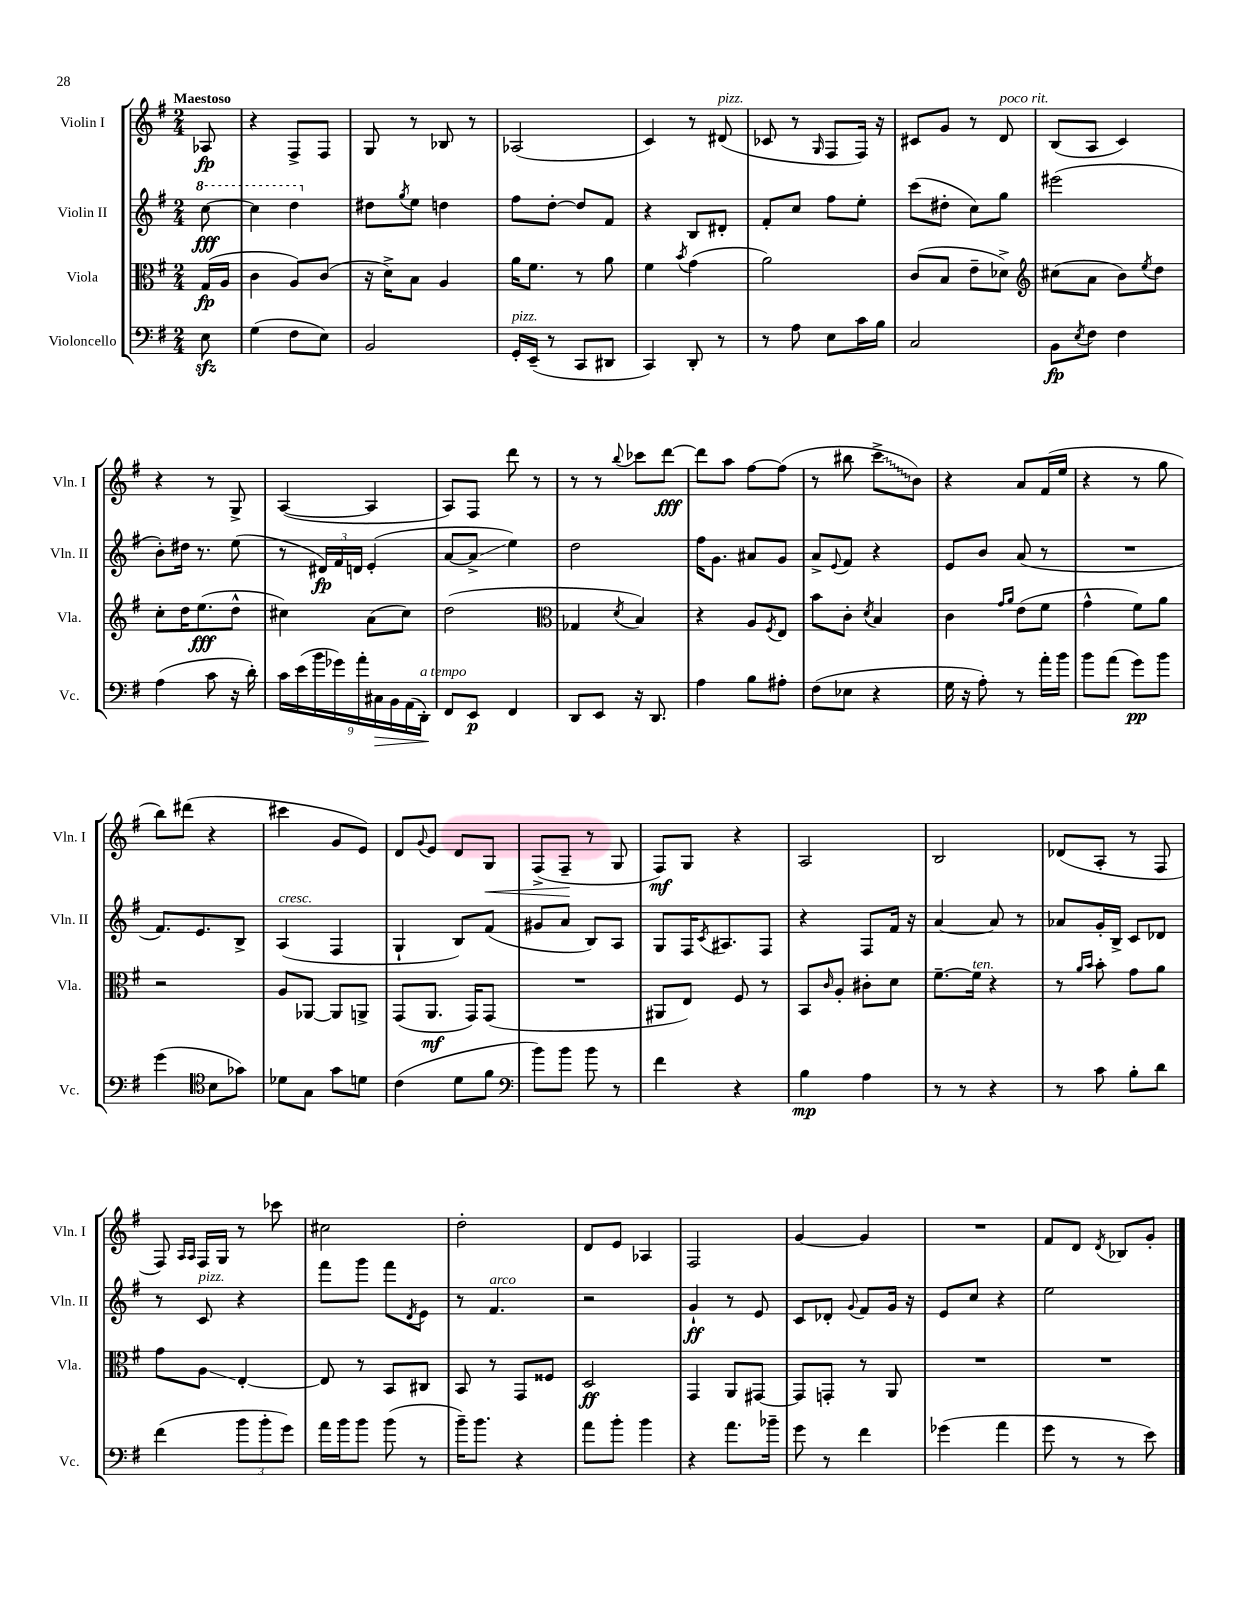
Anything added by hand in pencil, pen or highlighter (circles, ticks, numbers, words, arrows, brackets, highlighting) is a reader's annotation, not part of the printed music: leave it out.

**kern	**kern	**kern	**kern
*staff4	*staff3	*staff2	*staff1
*clefF4	*clefC3	*clefG2	*clefG2
*k[f#]	*k[f#]	*k[f#]	*k[f#]
*M2/4	*M2/4	*M2/4	*M2/4
8E	(16G	[8ccc	8A-
.	16A	.	.
=	=	=	=
(4G	4c	4ccc]	4r
8F#	8A)	4ddd	8F#^
8E)	(8c	.	8F#
=	=	=	=
2BB	16r	8dd#	8G
.	16d^)	.	.
.	.	8qgg	.
.	8B	8ee	8r
.	4A	4dd	8B-
.	.	.	8r
=	=	=	=
16GG'	16a	8ff#	(2A-
(16EE~	8.f#	.	.
8r	.	[8dd'	.
8CC	8r	8dd]	.
8DD#	8a	8f#	.
=	=	=	=
4CC)	4f#	4r	4c)
.	8qb	.	.
8DD'	(4g	8B	8r
8r	.	8d#'	(8d#
=	=	=	=
8r	2a)	8f#'	8c-
8A	.	8cc	8r
.	.	.	16qqG
8E	.	8ff#	8F#
16c	.	8ee'	16F#)
16B	.	.	16r
=	=	=	=
2C	(8c	(8ccc	8c#
.	8B	8dd#'	8g
.	8e~	8cc)	8r
.	8d-^)	8gg	8d
=	=	=	=
*	*clefG2	*	*
8BB	(8cc#	(2eee#	(8B
8qE	.	.	.
8F#	8a	.	8A
4F#	8b)	.	4c)
.	8qee	.	.
.	8dd	.	.
=	=	=	=
(4A	8cc'	8b')	4r
.	16dd	16dd#	.
.	(8.ee	8.r	.
8c	.	.	8r
16r	8dd^^	(8ee	8G^
16d')	.	.	.
=	=	=	=
18c	4cc#)	8r	([4A
(18e	.	.	.
18b	.	.	.
.	.	24d#)	.
18g-)	.	24f#	.
.	.	24d	.
18a'	.	.	.
.	(8a	(4e'	4A]
18C#	.	.	.
18BB	.	.	.
.	8cc#)	.	.
(18AA	.	.	.
18DD')	.	.	.
=	=	=	=
8FF#	(2dd	[8a	8A)
8EE	.	8a^]	8F#
4FF#	.	4ee)	8ddd
.	.	.	8r
=	=	=	=
*	*clefC3	*	*
8DD	4G-	2dd	8r
8EE	.	.	8r
.	8qd	.	8qqbb
16r	4B)	.	8ccc-
8.DD	.	.	.
.	.	.	[8ddd
=	=	=	=
4A	4r	16ff#	8ddd]
.	.	8.g	.
.	.	.	8aa
8B	8A	8a#	[8ff#
.	8qF#	.	.
8A#'	8E	8g	(8ff#]
=	=	=	=
(8F#	8b	8a^	8r
.	.	8qqe	.
8E-	8c'	8f#	8bb#
.	8qd	.	.
4r	4B	4r	8ccc^
.	.	.	8b)
=	=	=	=
16G	4c	8e	4r
16r	.	.	.
8A')	.	8b	.
.	16qqg	.	.
.	16qqa	.	.
8r	(8e	(8a	8a
16a'	8f#	8r	(16f#
16b	.	.	16ee
=	=	=	=
8b	4g^^	2r	4r
(8a	.	.	.
8g)	8f#)	.	8r
8b	8a	.	8gg
=	=	=	=
(4g	2r	8.f#)	8bb)
.	.	.	(8ddd#
.	.	8.e	.
*clefC4	*	*	*
8B	.	.	4r
8g-)	.	8B^	.
=	=	=	=
8d-	8A	(4A	4ccc#
8G	[8AA-	.	.
8g	8AA-]	4F#	8g
8d	8AA^	.	8e)
=	=	=	=
(4c	(8GG	4G`	8d
.	.	.	8qqg
.	8.AA	.	8e
8d	.	8B)	8d
.	16GG)	.	.
8f#	(8GG	(8f#	8G
=	=	=	=
*clefF4	*	*	*
8b)	2r	8g#	(8F#^
8b	.	8a	8F#~
8b	.	8B)	8r
8r	.	8A	8G
=	=	=	=
4f#	8AA#	8G	8F#)
.	8E)	16F#	8G
.	.	8qc	.
.	.	8.A#	.
4r	8F#	.	4r
.	8r	8F#	.
=	=	=	=
4B	8BB	4r	2A
.	16qqc	.	.
.	8A'	.	.
4A	8c#'	8F#	.
.	8d	16f#	.
.	.	16r	.
=	=	=	=
8r	[8.f#~	[4a	2B
8r	.	.	.
.	16f#]	.	.
4r	4r	8a]	.
.	.	8r	.
=	=	=	=
8r	8r	8a-	(8d-
.	16qqa	.	.
.	16qqb	.	.
8c	8b'	16g'	8A'
.	.	16B^	.
8B'	8g	8c	8r
8d	8a	8d-	8F#
=	=	=	=
(4f#	8g	8r	8F#)
.	.	.	16qqA
.	.	.	16qqA
.	8A	8c	16F#
.	.	.	16G
12b	[4E'	4r	8r
12b'	.	.	.
.	.	.	8ccc-
12g)	.	.	.
=	=	=	=
16a	8E]	8fff#	2cc#
16b	.	.	.
8b	8r	8ggg	.
(8b	8BB	8fff#	.
.	.	8qd	.
8r	8C#	8e	.
=	=	=	=
16b~)	8BB	8r	2dd'
8.b	.	.	.
.	8r	4.f#	.
4r	8GG	.	.
.	8F##	.	.
=	=	=	=
8a	2D	2r	8d
8b'	.	.	8e
4b	.	.	4A-
=	=	=	=
4r	4GG	4g`	2F#
8.a	8AA	8r	.
.	[8GG#	8e	.
16b-~	.	.	.
=	=	=	=
8g	8GG#]	8c	[4g
8r	8GG'	8d-'	.
.	.	8qqg	.
4f#	8r	8f#	4g]
.	8AA	16g	.
.	.	16r	.
=	=	=	=
(4g-	2r	8e	2r
.	.	8cc	.
4a	.	4r	.
=	=	=	=
8g	2r	2ee	8f#
8r	.	.	8d
.	.	.	8qd
8r	.	.	8B-
8e)	.	.	8g'
==	==	==	==
*-	*-	*-	*-
